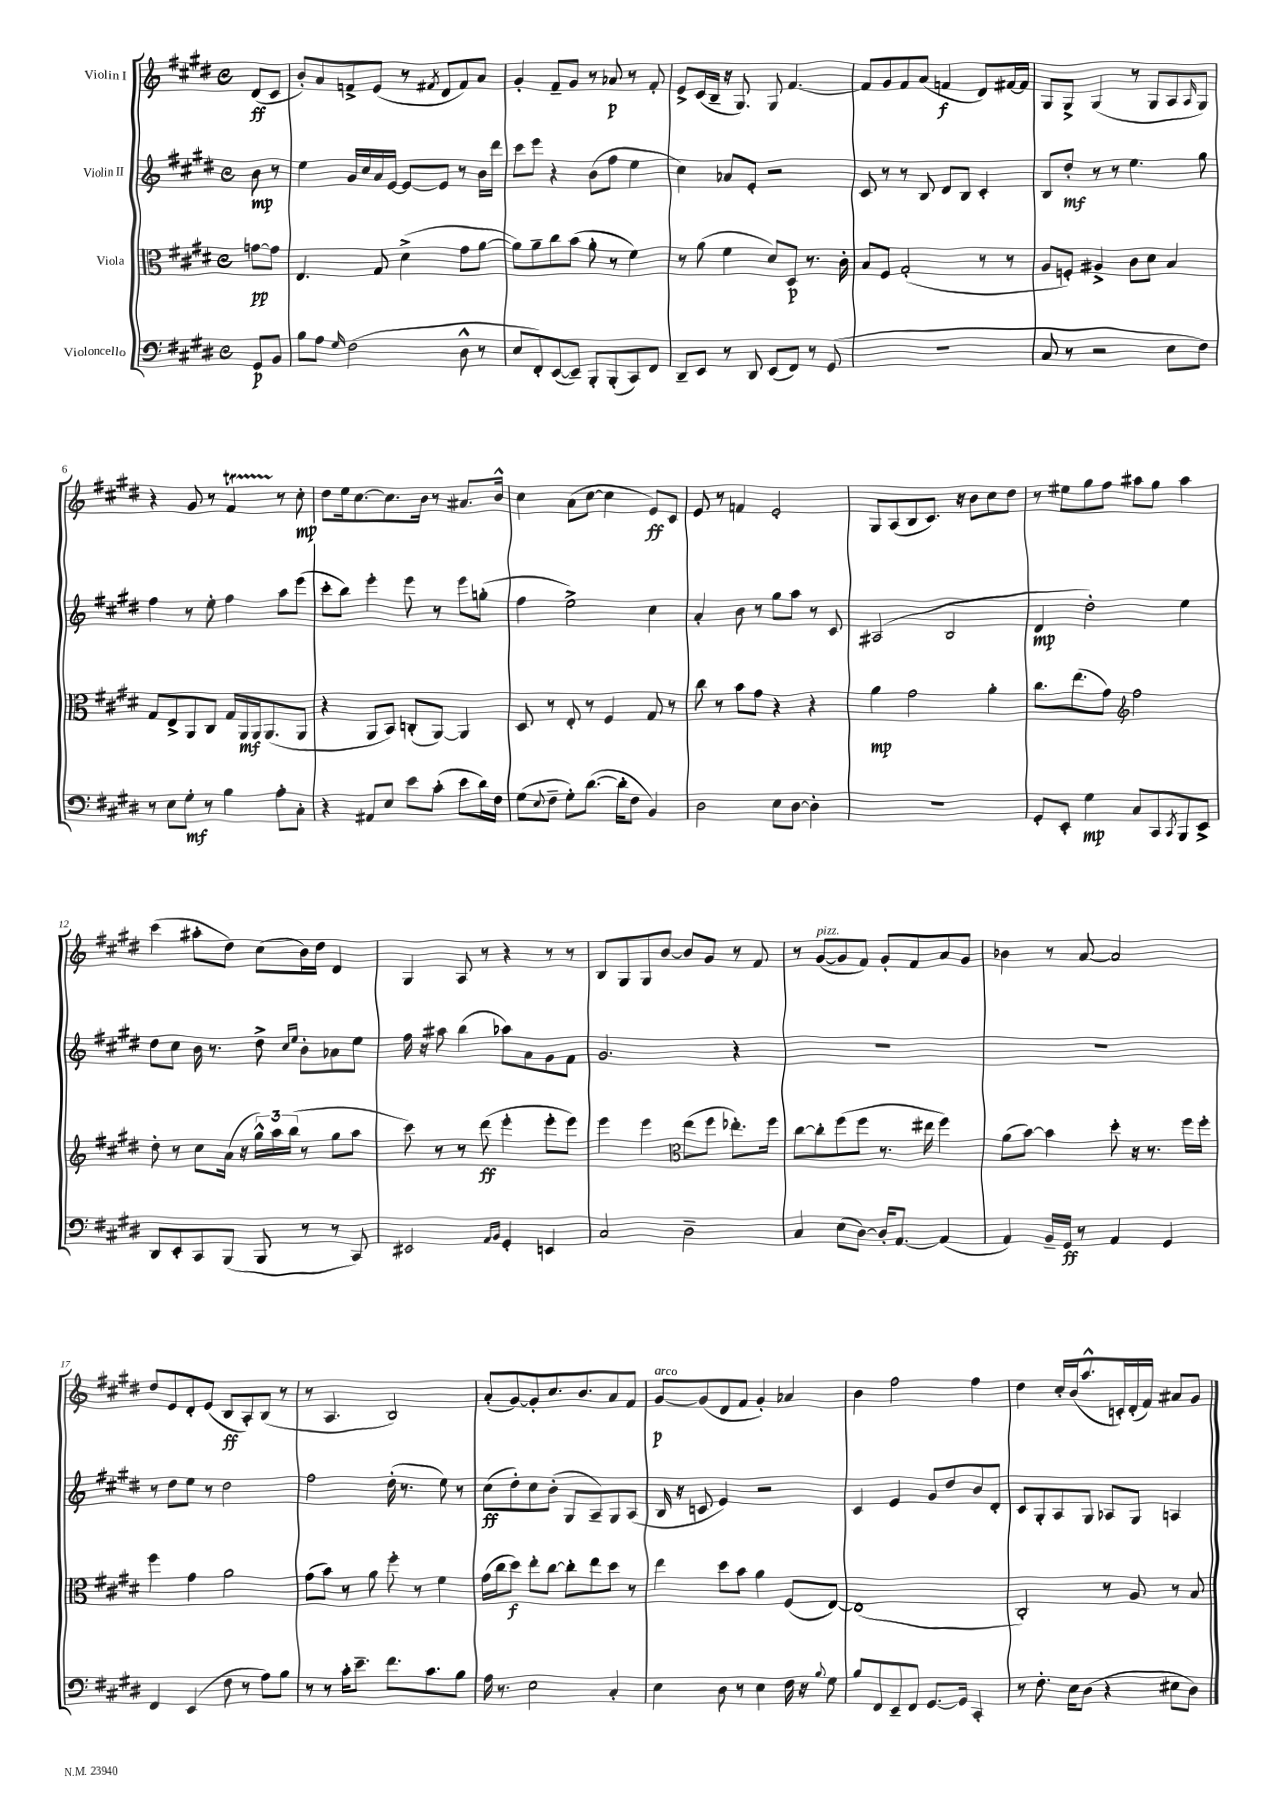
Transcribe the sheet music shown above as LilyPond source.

<<
\new StaffGroup <<
\new Staff = "s0" \with { instrumentName = "Violin I" } {
    \clef treble \key e \major \defaultTimeSignature \time 4/4 \partial 4
    dis'8\ff( cis'8 |
    b'8-.) a'8 f'8-> e'8( r8 \acciaccatura { fis'8 } dis'8 fis'8) a'8 |
    gis'4-. fis'8-- gis'8 r8 aes'8\p r8 fis'8-. |
    e'8-> cis'16( b16-- r16 gis8.) gis8 fis'4.~ |
    fis'8 gis'8 fis'8 a'8( f'4\f dis'8) fis'16~ fis'16 |
    gis8 gis8-> gis4( r8 gis8 a8 \grace { a16 } gis8) |
    r4 gis'8 r8 fis'4\startTrillSpan r8\stopTrillSpan cis''8-.\mp |
    dis''8 e''16 cis''8.~ cis''8. b'16 r8 ais'8. b'16-^ |
    cis''4 a'8( cis''8~ cis''4 e'8\ff) cis'8 |
    e'8 r8 f'4 e'2-. |
    gis8 a8( b8 cis'8.) r16 b'8 cis''8 dis''8 |
    r8 eis''8 gis''8 fis''8 ais''8 gis''8 ais''4 |
    cis'''4( ais''8-. dis''8) cis''8( b'16) dis''16 dis'4 |
    gis4 a8 r8 r4 r8 r8 |
    b8 gis8 gis8 b'8~ b'8 gis'8 r8 fis'8 |
    r8 gis'8~^\markup { \italic "pizz." }( gis'8 fis'8) gis'8-. fis'8 a'8 gis'8 |
    bes'4 r8 a'8~ a'2 |
    dis''8 e'8 dis'8-. e'8( b8\ff a8-.) b8( r8 |
    r8 a4. b2) |
    a'8-.( gis'8~) gis'8-. cis''8. b'8. a'8 fis'8 |
    gis'8~\p^\markup { \italic "arco" } gis'8( dis'8 fis'8 gis'4-.) aes'4 |
    b'4 fis''2 fis''4 |
    dis''4 cis''16-. b'16( a''8.-^ c'16-.) dis'16-.( fis'16) ais'8 gis'8 \bar "|." |
}
\new Staff = "s1" \with { instrumentName = "Violin II" } {
    \clef treble \key e \major \defaultTimeSignature \time 4/4 \partial 4
    b'8\mp r8 |
    e''4 gis'16 cis''16 a'16 e'16~ e'8~ e'8 r8 b'16 dis'''16 |
    cis'''8 e'''8 r4 b'8( fis''8 e''4 |
    cis''4) aes'8 e'8-. r2 |
    cis'8 r8 r8 b8 dis'8 b8 cis'4-. |
    b8 dis''8-.\mf r8 r8 e''4. gis''8 |
    fis''4 r8 e''8-. fis''4 a''8 e'''8( |
    cis'''8-. b''8) e'''4-. e'''8 r8 e'''8 g''8-.( |
    fis''4 e''2->) cis''4 |
    a'4-. b'8 r8 gis''8 a''8 r8 cis'8 |
    ais2( b2 |
    dis'4\mp dis''2-.) e''4 |
    dis''8 cis''8 b'16 r8. dis''8-> \grace { cis''16 e''16 } b'8-. aes'8 e''8 |
    fis''16 r16 ais''8 b''4( aes''8) a'8 gis'8 fis'8 |
    gis'2. r4 |
    R1 |
    R1 |
    r8 dis''8 e''8 r8 dis''2 |
    fis''2 dis''16-.( r8. e''8) r8 |
    cis''8\ff( dis''8-.) cis''8 b'8-.( gis8 a8--) gis8 a8( |
    b16 r16 c'8 e'4) r2 |
    cis'4 e'4 gis'8 dis''8 b'8 dis'8-. |
    cis'8 gis8-. a8 gis8 aes8 gis8 a4 \bar "|." |
}
\new Staff = "s2" \with { instrumentName = "Viola" } {
    \clef alto \key e \major \defaultTimeSignature \time 4/4 \partial 4
    g'8~\pp g'8 |
    e4. gis8 dis'4->( gis'8 a'8~ |
    a'8) a'8-- cis''8 b'8( a'8-. r8 fis'4) |
    r8 a'8( fis'4 dis'8) dis8\p r8. cis'16-. |
    b8 fis8 gis2-.( r8 r8 |
    a8 f8-.) ais4-> cis'8 dis'8 b4 |
    gis8 e8-> a,8 cis8 gis16 a,16\mf a,16 a,8.( a,8 |
    r4 a,8 b,8) c8-.( a,8~) a,4 |
    dis8 r8 e8-. r8 fis4 gis8 r8 |
    cis''8 r8 b'8 gis'8 r4 r4 |
    a'4\mp gis'2 a'4-. |
    cis''8. e''8.( gis'8) \clef treble fis''2 |
    dis''8-. r8 cis''8 a'16( r16 \tuplet 3/2 { gis''16-^) a''16 b''16( } r8 gis''8 a''8 |
    cis'''8) r8 r8 dis'''8\ff( e'''4-. e'''8-. e'''8) |
    e'''4 e'''4 \clef alto e''8( fis''8 ees''8.-.) fis''16 |
    cis''8~ cis''8-. fis''8( fis''8 r8. eis''16 fis''4) |
    a'8( b'8~) b'4 dis''8-. r16 r8. fis''16 fis''16-. |
    fis''4 gis'4 a'2 |
    gis'8( b'8) r8 a'8 fis''8-. r8 fis'4 |
    gis'16( cis''16 dis''8\f) e''8-. cis''8~ cis''8-. e''8 dis''8 r8 |
    e''4 dis''8 b'8 a'4 fis8( e8~) |
    e1( |
    cis2-.) r8 a8 r8 b8 \bar "|." |
}
\new Staff = "s3" \with { instrumentName = "Violoncello" } {
    \clef bass \key e \major \defaultTimeSignature \time 4/4 \partial 4
    gis,8\p b,8 |
    b8 a8 \grace { gis16 } fis2( dis8-^ r8 |
    e8 fis,8-.) e,8~( e,8--) b,,8-. b,,8-.( cis,8) fis,8 |
    dis,8-- e,8 r8 dis,8 e,8( fis,8) r8 gis,8( |
    R1 |
    cis8 r8 r2 e8 fis8) |
    r8 e8 gis8-.\mf r8 b4 a8-. cis8-. |
    r4 ais,8 e8 e'8 cis'8-.( e'8 dis'16) fis16 |
    gis8( \appoggiatura { e8 } fis8-- gis8-.) dis'8.~( dis'16-. fis8 b,4) |
    dis2 e8 dis8~ dis4-. |
    R1 |
    gis,8-. e,8-. gis4\mp cis8 cis,8 \acciaccatura { cis,8 } b,,8 e,8-> |
    dis,8 e,8-. cis,8 b,,8( b,,8 r8 r8 cis,8) |
    eis,2 \grace { a,16 b,16 } gis,4-. e,4 |
    cis2 dis2-- |
    cis4 e8( dis8~) dis16-. a,8.~ a,4( |
    a,4) b,16-- gis,16\ff r8 a,4 gis,4 |
    fis,4 e,4( fis8 r8 a8) b8 |
    r8 r8 cis'16-. e'8.-- fis'8. cis'8. b8 |
    a16 r8. e2 cis4-. |
    e4 dis8 r8 e4 fis16 r16 \appoggiatura { b8 } gis8 |
    b8 fis,8 e,8-- fis,8 gis,8.~ gis,16 cis,4-. |
    r8 fis8.-. e16 dis8( r4 eis8 dis8) \bar "|." |
}
>>
>>
